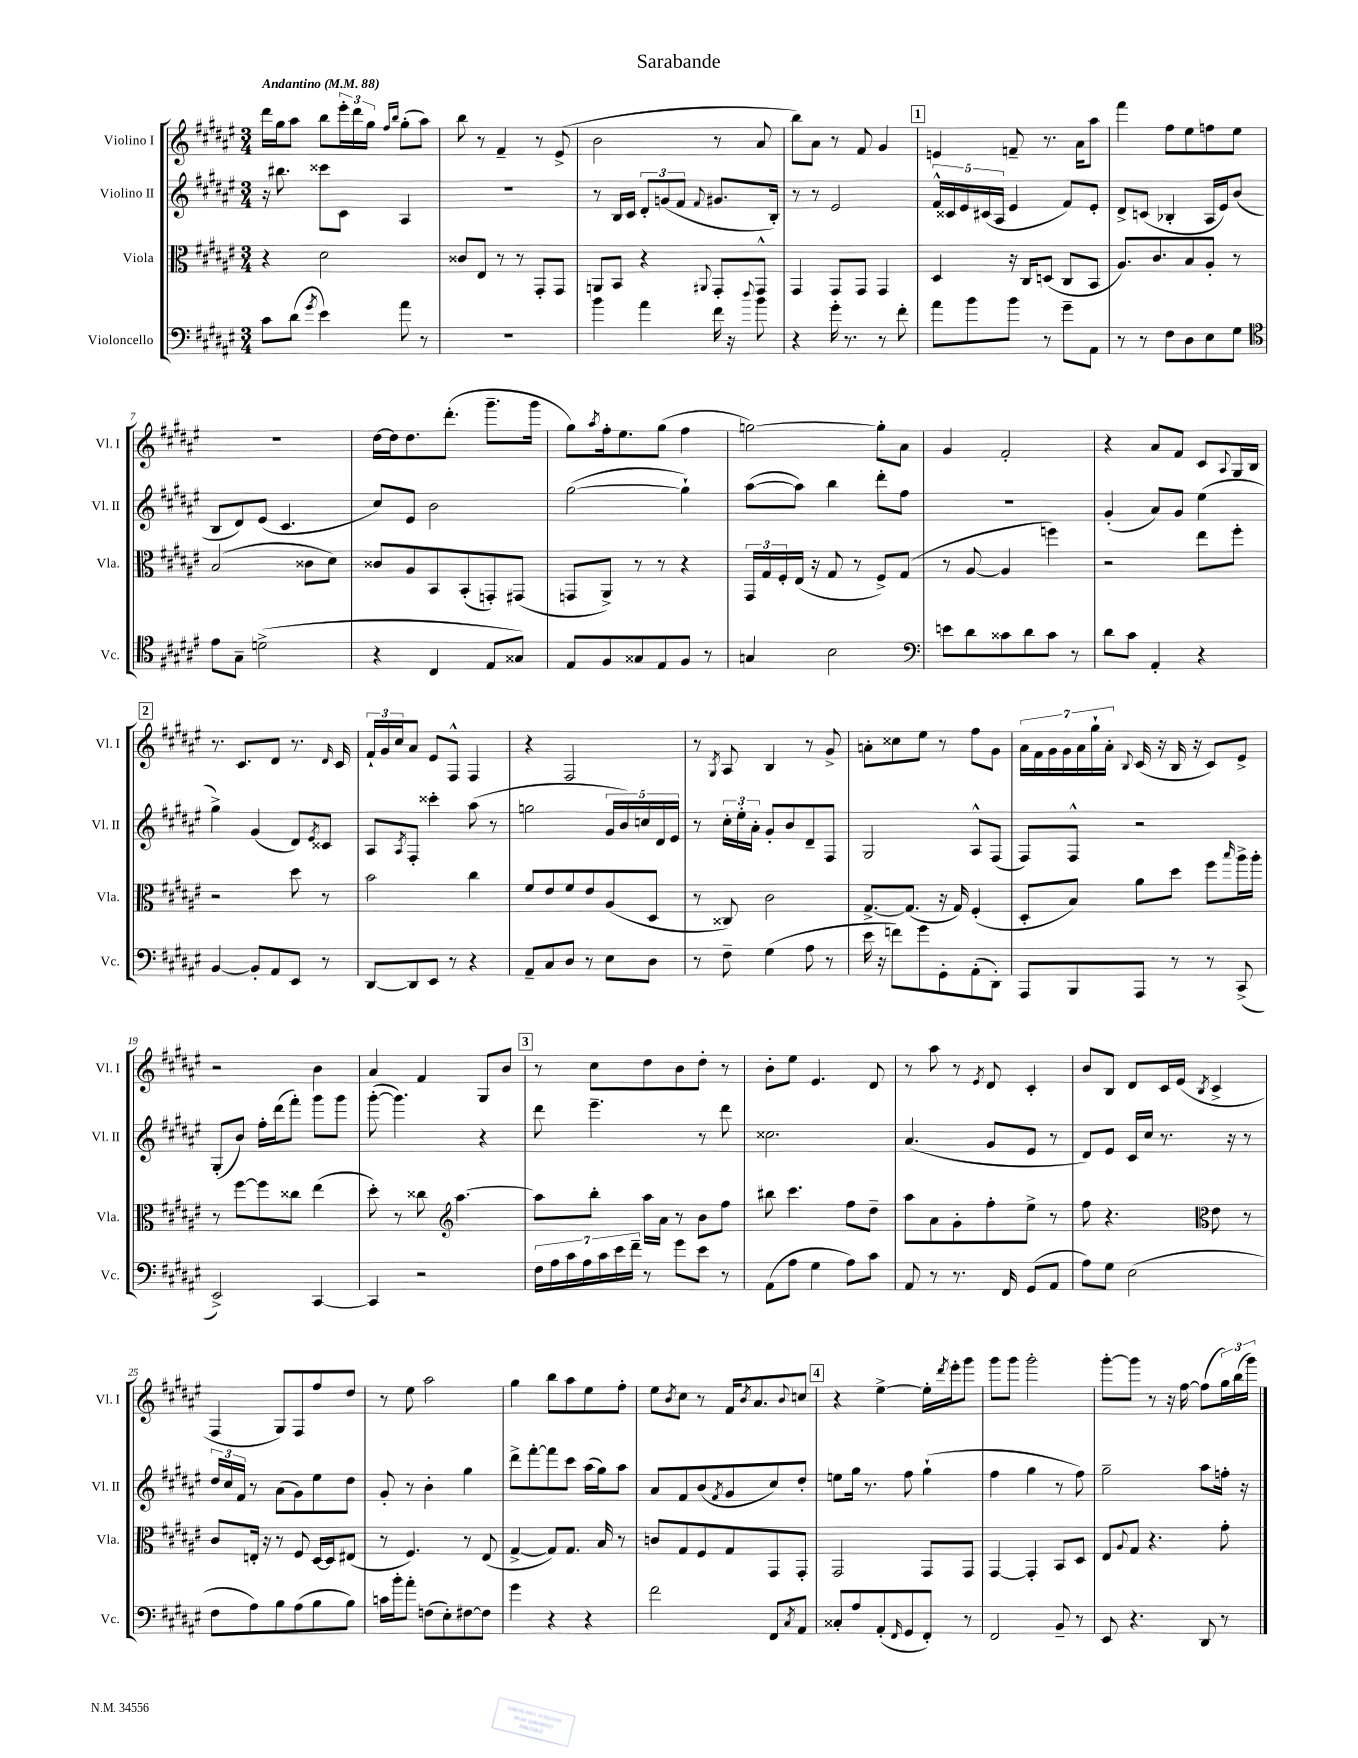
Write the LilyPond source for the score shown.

\header { title = "Sarabande" }
<<
\new StaffGroup <<
\new Staff = "s0" \with { instrumentName = "Violino I" shortInstrumentName = "Vl. I" } {
    \clef treble \key fis \major \numericTimeSignature \time 3/4 \tempo "Andantino" 4 = 88
    dis'''16 gis''16 ais''8 b''8 \tuplet 3/2 { eis'''16-. dis'''16 gis''16 } \grace { fis''16 b''16 } gis''8-.( ais''8) |
    b''8 r8 fis'4-- r8 eis'8->( |
    b'2 r8 ais'8 |
    b''8) ais'8 r8 fis'8 gis'4 |
    \mark \markup { \box "1" } e'4 f'8-- r8. ais'16 ais''8 |
    fis'''4 fis''8 eis''8 f''8 eis''8 |
    R2. |
    dis''16~ dis''16 dis''8. dis'''8.-.( gis'''8.-- gis'''16 |
    gis''8) \acciaccatura { ais''8 } fis''16-. eis''8. gis''8( fis''4 |
    g''2~) g''8-. ais'8 |
    gis'4 fis'2-. |
    r4 ais'8 fis'8 cis'8 \appoggiatura { ais8 } gis16 b16 |
    \mark \markup { \box "2" } r8. cis'8. dis'8 r8. \grace { dis'16 } cis'16 |
    \tuplet 3/2 { fis'16-! gis'16 cis''16 } ais'8 eis'8 fis8-^ fis4 |
    r4 fis2 |
    r8 \acciaccatura { gis8 } ais8 b4 r8 gis'8-> |
    a'8-. cisis''8 eis''8 r8 fis''8 gis'8 |
    \tuplet 7/4 { ais'16 fis'16 gis'16 gis'16 ais'16 gis''16-! ais'16-. } \appoggiatura { b8 } cis'16( r16 b16 r16 cis'8) eis'8-> |
    r2 b'4 |
    ais'4 fis'4 gis8 b'8 |
    \mark \markup { \box "3" } r8 cis''8 dis''8 b'8 dis''8-. r8 |
    b'8-. eis''8 eis'4. dis'8 |
    r8 ais''8 r8 \acciaccatura { eis'8 } dis'8 cis'4-. |
    b'8 b8 dis'8 cis'16 eis'16( \acciaccatura { b8 } cis'4-> |
    fis4 gis8) fis8 fis''8 dis''8 |
    r8 eis''8 ais''2 |
    gis''4 b''8 ais''8 eis''8 fis''8-. |
    eis''8 \acciaccatura { b'8 } cis''8 r8 fis'16 \acciaccatura { b'8 } ais'8. \appoggiatura { b'8 } c''8 |
    \mark \markup { \box "4" } r4 eis''4~-> eis''16-. \acciaccatura { dis'''8 } eis'''16-. gis'''8 |
    gis'''8 gis'''8 gis'''2-. |
    gis'''8~-. gis'''8 r8 r16 fis''16~ fis''8( \tuplet 3/2 { gis''16) b''16( gis'''16) } \bar "|." |
}
\new Staff = "s1" \with { instrumentName = "Violino II" shortInstrumentName = "Vl. II" } {
    \clef treble \key fis \major \numericTimeSignature \time 3/4
    r16 bis''8. cisis'''8 cis'8 ais4 |
    R2. |
    r8 b16 cis'16 \tuplet 3/2 { dis'8-. g'8( fis'8 } \appoggiatura { fis'8 } gis'8. b16-.) |
    r8 r8 eis'2 |
    \mark \markup { \box "1" } \tuplet 5/4 { fis'16-^ cisis'16 eis'16 cis'16( ais16 } eis'4 fis'8) eis'8-. |
    dis'8-> c'8( bes4-. ais16 eis'16) b'8( |
    b8 dis'8) eis'8( cis'4. |
    cis''8) eis'8 b'2 |
    gis''2~( gis''4-!) |
    ais''8~( ais''8) b''4 dis'''8-. fis''8 |
    R2. |
    gis'4-.( ais'8) gis'8 eis''4( |
    \mark \markup { \box "2" } gis''4->) gis'4( dis'8) \acciaccatura { eis'8 } cisis'8 |
    ais8 \acciaccatura { ais8 } fis8-. cisis'''4-. ais''8( r8 |
    g''2 \tuplet 5/4 { gis'16 b'16) c''16 dis'16 eis'16 } |
    r8 \tuplet 3/2 { cis''16-. eis''16-. ais'16-. } gis'8-. b'8 dis'8-- fis8 |
    gis2 ais8-^ fis8( |
    fis8) fis8-^ r2 |
    gis8-.( b'8) fis''16-. dis'''16( fis'''8-.) gis'''8 gis'''8 |
    gis'''8~-.( gis'''4.) r4 |
    \mark \markup { \box "3" } dis'''8 eis'''4.-- r8 dis'''8 |
    cisis''2. |
    ais'4.( gis'8 eis'8 r8 |
    dis'8) eis'8 cis'16 cis''16 r8. r16 r8 |
    \tuplet 3/2 { dis''16 cis''16 fis'16 } r8 ais'8( gis'8) eis''8 dis''8 |
    gis'8-. r8 b'4-. gis''4 |
    dis'''8-> fis'''8~-. fis'''8 cis'''8 ais''16( gis''16) ais''8 |
    ais'8 fis'8 b'8( \acciaccatura { fis'8 } gis'8 cis''8) dis''8-. |
    \mark \markup { \box "4" } e''8 gis''16 r8. fis''8 gis''4-!( |
    fis''4 gis''4 r8 fis''8) |
    gis''2-- ais''8 f''16-. r16 \bar "|." |
}
\new Staff = "s2" \with { instrumentName = "Viola" shortInstrumentName = "Vla." } {
    \clef alto \key fis \major \numericTimeSignature \time 3/4
    r4 dis'2 |
    cisis'8 eis8 r8 r8 gis,8-. gis,8 |
    a,8 b,8 r4 \appoggiatura { ais,8 } gis,8-. gis,8-^ |
    gis,4 gis,8 gis,8 gis,4 |
    \mark \markup { \box "1" } dis4 r16 cis16 d8( cis8 b,8 |
    ais8.) cis'8. b8 ais8-. r8 |
    b2( cisis'8 dis'8) |
    cisis'8 ais8 b,8 b,8-.( g,8-.) gis,8( |
    g,8 ais,8->) r8 r8 r4 |
    \tuplet 3/2 { gis,16 gis16 fis16-. } eis16( r16 gis8 r8 fis8->) gis8( |
    r8 ais8~ ais4 f''4) |
    r2 eis''8 fis''8-. |
    \mark \markup { \box "2" } r2 dis''8 r8 |
    b'2 cis''4 |
    fis'8 eis'8 fis'8 eis'8 ais8( dis8 |
    r8 cisis8) cis'2 |
    gis8.~-> gis8.( r16 gis16) fis4-.( |
    dis8-. b8) ais'8 dis''8 fis''8 \grace { b''16 } ais''16-> ais''16-. |
    r8 fis''8~ fis''8 cisis''8 eis''4( |
    dis''8-.) r8 cisis''8 \clef treble ais''4.~ |
    \mark \markup { \box "3" } ais''8 b''8-. ais''16 ais'16 r8 b'8 fis''8 |
    bis''8 cis'''4. fis''8 dis''8-- |
    ais''8 ais'8 gis'8-. fis''8-. eis''8-> r8 |
    fis''8 r4. \clef alto eis'8 r8 |
    cis'8 e16-. r16 r8 fis8 dis16~ dis16 eis8( |
    r8 fis4.) r8 eis8( |
    gis4~-> gis8) gis8. b16 r8 |
    c'8 gis8 fis8 gis8 gis,8 gis,8-. |
    \mark \markup { \box "4" } gis,2 gis,8 gis,8 |
    gis,4~ gis,4-. b,8 dis8 |
    eis8 \appoggiatura { ais8 } gis8 r4. gis'8-. \bar "|." |
}
\new Staff = "s3" \with { instrumentName = "Violoncello" shortInstrumentName = "Vc." } {
    \clef bass \key fis \major \numericTimeSignature \time 3/4
    cis'8 dis'8( \acciaccatura { gis'8 } eis'4) ais'8 r8 |
    R2. |
    b'4 ais'4 fis'16 r16 \appoggiatura { dis''8 } b'8 |
    r4 gis'16-. r8. r8 fis'8-. |
    \mark \markup { \box "1" } ais'8 b'8 b'8 r8 gis'8-- ais,8 |
    r8 r8 fis8 dis8 eis8 gis8 |
    \clef tenor eis'8 gis8-- d'2->( |
    r4 cis4 eis8 gisis8) |
    eis8 fis8 gisis8 eis8 fis8 r8 |
    g4 b2 |
    \clef bass e'8 dis'8 cisis'8 dis'8 cisis'8 r8 |
    dis'8 cis'8 ais,4-. r4 |
    \mark \markup { \box "2" } b,4~ b,8-. ais,8 eis,8 r8 |
    dis,8~ dis,8 eis,8 r8 r4 |
    ais,8-- cis8 dis8 r8 eis8 dis8 |
    r8 fis8-- gis4( ais8 r8 |
    eis'16 r16 f'8) gis'8 gis,8-. ais,8-.( dis,8-.) |
    ais,,8 b,,8 ais,,8 r8 r8 cis,8->( |
    eis,2->) cis,4~ |
    cis,4 r2 |
    \mark \markup { \box "3" } \tuplet 7/4 { fis16 ais16 cis'16 ais16 cis'16 eis'16 fis'16-- } r8 gis'8 eis'8 r8 |
    ais,8( ais8 gis4 ais8) cis'8 |
    ais,8 r8 r8. fis,16 gis,8( ais,8 |
    ais8) gis8 eis2( |
    fis8 ais8) b8 ais8( b8 b8) |
    c'16 b'16-. ais'8-. f8( eis8-.) fis8~ fis8 |
    gis'4 r4 r4 |
    fis'2 fis,8 \acciaccatura { cis8 } ais,8 |
    \mark \markup { \box "4" } cisis8-. ais8 ais,8-.( \grace { fis,16 } gis,8 fis,8-.) r8 |
    fis,2 b,8-- r8 |
    eis,8 r4. dis,8 r8 \bar "|." |
}
>>
>>
